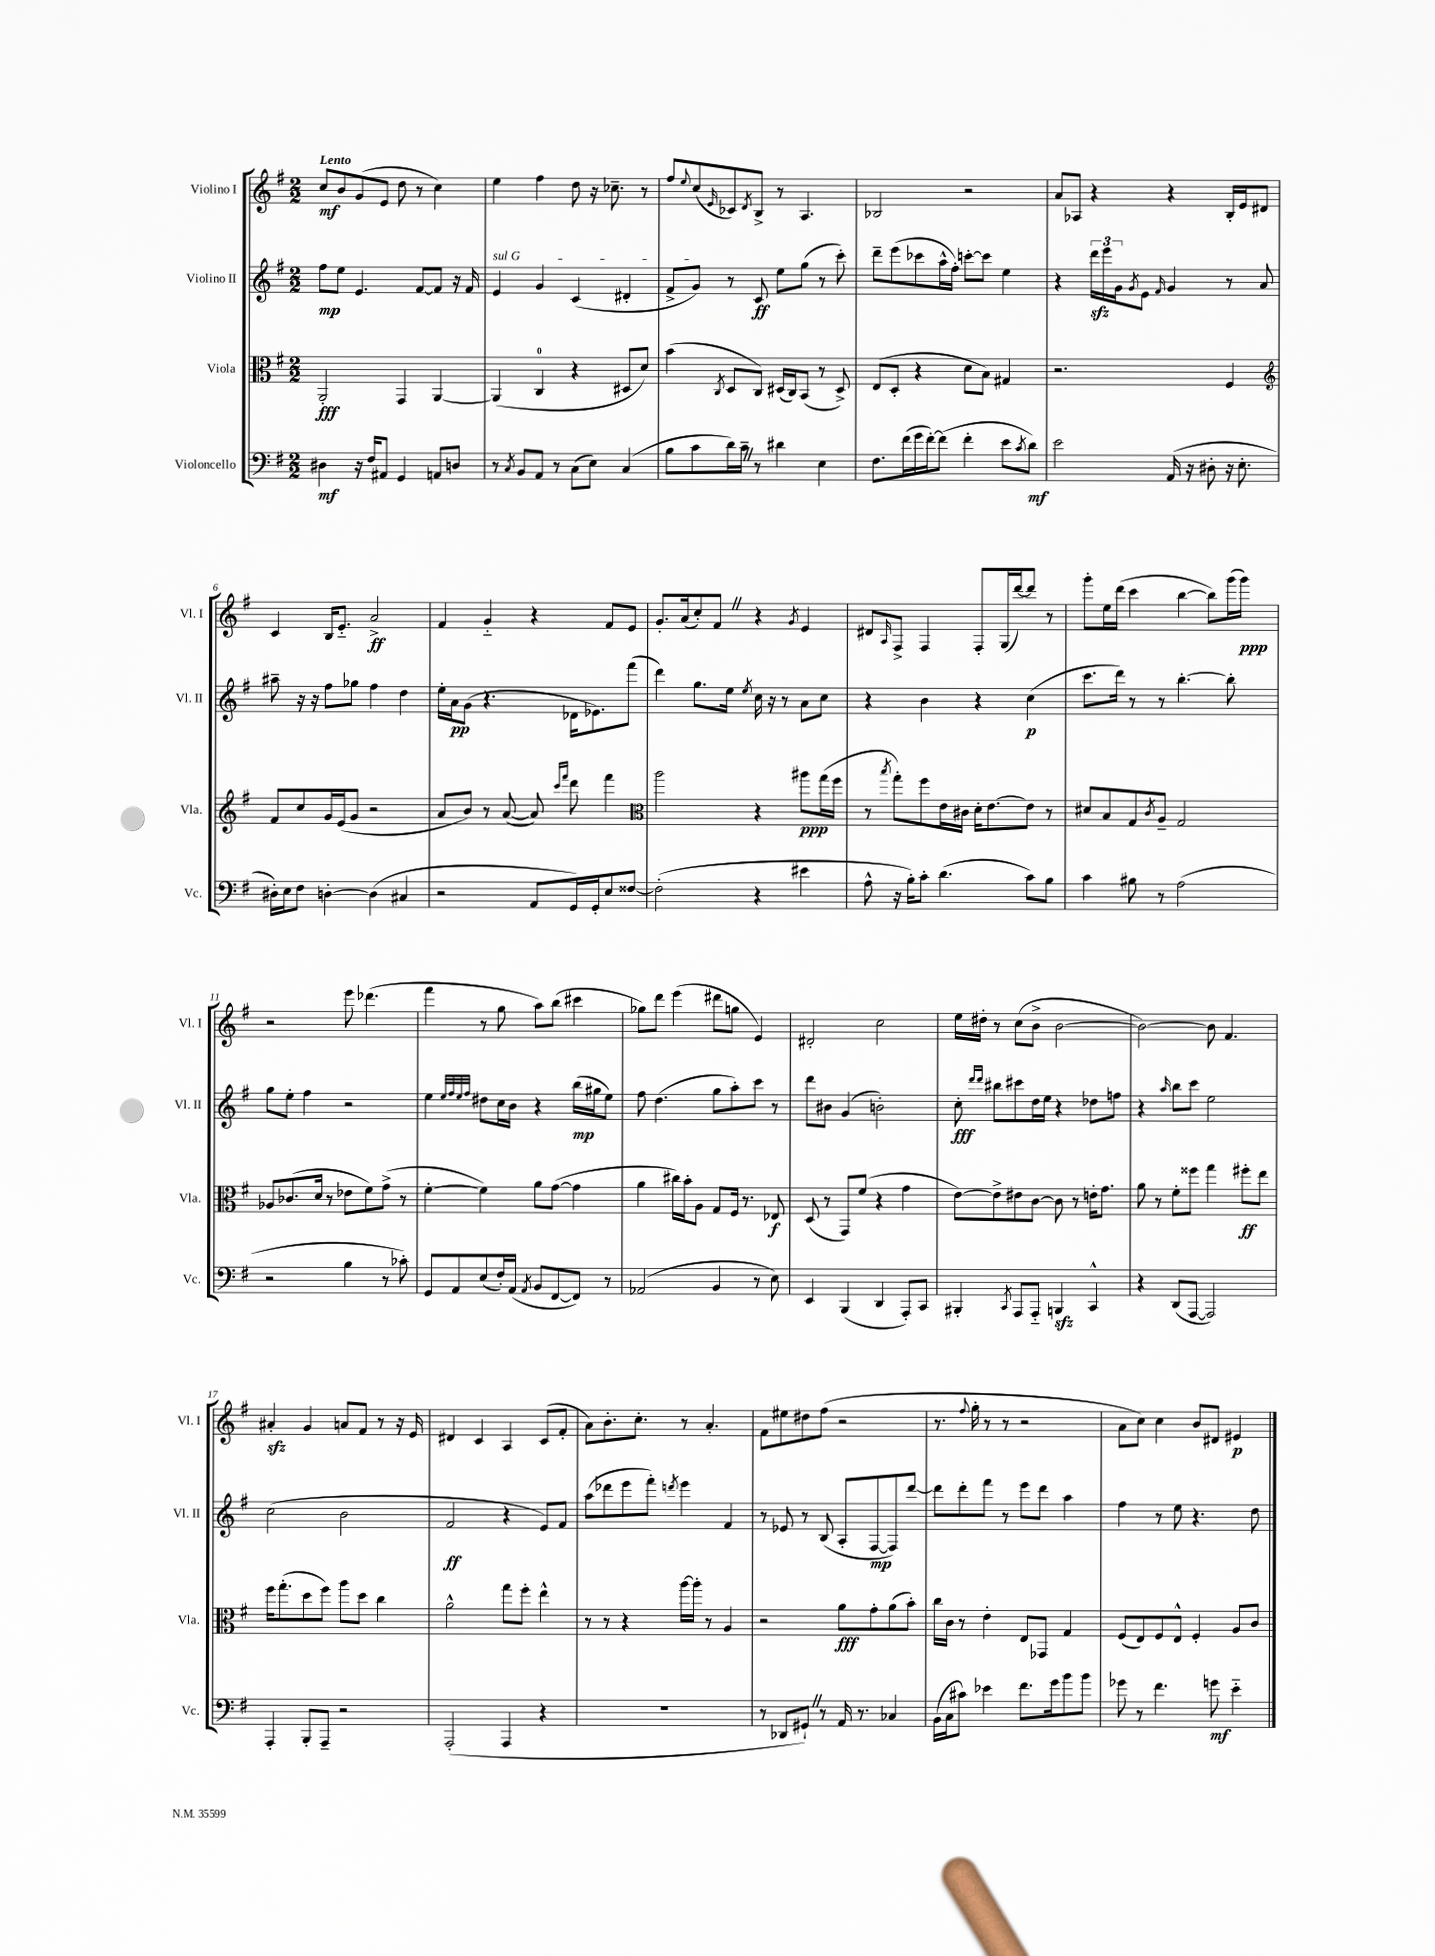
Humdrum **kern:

**kern	**kern	**kern	**kern
*staff4	*staff3	*staff2	*staff1
*clefF4	*clefC3	*clefG2	*clefG2
*k[f#]	*k[f#]	*k[f#]	*k[f#]
*M2/2	*M2/2	*M2/2	*M2/2
4D#\	2AA'/	8ff#\L	8cc/L
.	.	8ee\J	8b/
16r	.	4.e/	(8g/
16F#/LK	.	.	.
8AA#/J	.	.	8e/J
4GG/	4GG/	.	8dd\
.	.	[8f#/L	8r
8AA/L	[4AA/	8f#/]J	4cc\)
8D/J	.	16r	.
.	.	16f#/	.
=	=	=	=
8r	(4AA/]	4e/	4ee\
8qC/	.	.	.
8BB/L	.	.	.
8AA/J	4C/	4g/	4ff#\
8r	.	.	.
(8C\L	4r	(4c/	8dd\
8E\J)	.	.	16r
.	.	.	8.cc-~\
(4C/	8D#/L	4d#'/	.
.	8d/J)	.	8r
=	=	=	=
8B\L	(4b\	8f#^/L	8ff#/L
.	.	.	8qqee/
8c\	.	8g/J)	(8cc/
.	8qC/	.	16qqe/
16d\L)	8D/L	8r	8c-/)
16c~\JJ	.	.	.
.	.	.	8qd/
8r	8C/J)	8c/	8B^/J
4d#\	(16D#/LL	8ee\L	8r
.	16C/J)	.	.
.	(8BB/J	(8gg\J	4.A/
4E\	8r	8r	.
.	8D#^/)	8ccc'\)	.
=	=	=	=
8.F#\L	(8E/L	8ddd~\L	2B-/
.	8D'/J	(8eee\	.
(16f#\L	.	.	.
16g\	4r	8ccc-\	.
[16f#'\J)	.	.	.
(8f#\]J	.	16aa^^\L	.
.	.	16ff#'\JJ)	.
4f#'\	8d\L	[8ccc'\L	2r
.	8B\J)	8ccc\]J	.
8e\L	4G#/	4ee\	.
8qc/	.	.	.
8d\J)	.	.	.
=	=	=	=
2e\	2.r	4r	8a/L
.	.	.	8A-/J
.	.	24ddd\LL	4r
.	.	24eee\	.
.	.	24g\J	.
.	.	8qg/	.
.	.	8e\J	.
.	.	16qqf#/	.
(16AA/	.	4g/	4r
16r	.	.	.
8D#'\	.	.	.
16r	4F#/	8r	16B'/LL
8.E'\	.	.	16e/J
.	.	8a/	8d#/J
=	=	=	=
*	*clefG2	*	*
16D#'\LL)	8f#/L	8aa#~\	4c/
16E\J	.	.	.
8F#\J	8cc/	16r	.
.	.	16r	.
[4D'\	16g/L	8ff#\L	16B/LK
.	(16e/J	.	8.e'~/J
.	8g/J	8gg-\J	.
(4D\]	2r	4ff#\	2a^/
4C#/	.	4dd\	.
=	=	=	=
2r	8a/L	16ee'\LL	4f#/
.	.	16a\J	.
.	8b/J)	(8g\J	.
.	8r	4.r	4g'~/
.	([8a/	.	.
8AA/L	8a/])	.	4r
.	16qqccc/LL	.	.
.	16qqfff#/JJ	.	.
16GG/L)	8ddd\	16d-\LK	.
16GG'/J	.	8.e-\)	.
8E/	4fff#\	.	8f#/L
[8F##/J	.	(8fff#\J	8e/J
=	=	=	=
*	*clefC3	*	*
(2F##'\]	2aa\	4ddd\)	8.g'/L
.	.	.	(16a/k
.	.	8.gg\L	8cc'/)
.	.	.	8f#/J
.	.	16ee\Jk	.
.	.	8qee/	.
4r	4r	16cc\	4r
.	.	16r	.
.	.	8r	.
.	.	.	8qg/
4e#\	8aa#\L	8a\L	4e/
.	(16gg\L	8cc\J	.
.	16ff#\JJ	.	.
=	=	=	=
8A^^\	8r	4r	8d#/L
.	8qbb/	.	16qqA/
16r	8gg'\L)	.	8F#^/J
16B'\LK)	.	.	.
8c'\J	8ff#\	4b\	4F#/
(4.d\	16e\L	.	.
.	16c#\JJ	.	.
.	16d'\LK	4r	8F#'/L
.	[8.e\	.	.
.	.	.	(16G/L
.	.	.	[16ddd/J)
8c\L)	8e\]J	(4cc\	8ddd/]J
8B\J	8r	.	8r
=	=	=	=
4c\	8d#/L	8.ccc\L	8ggg'\L
.	8B/	.	16ee\L
.	.	16ddd\Jk)	(16ddd\JJ
8B#\	8G/	8r	4ccc\
.	8qc/	.	.
8r	8A~/J	8r	.
(2A\	2G/	[4.bb'\	[4bb\
.	.	.	8bb\]L)
.	.	8bb'\]	(16ggg\L
.	.	.	16ggg\JJ)
=	=	=	=
2r	8A-/L	8gg\L	2r
.	(8.c-/	8ee'\J	.
.	.	4ff#\	.
.	16d/Jk	.	.
.	8r	.	.
4B\	8e-\L	2r	8eee\
.	8f#\)	.	(4.ddd-\
8r	(8g^\J	.	.
8c-'\)	8r	.	.
=	=	=	=
8GG/L	[4f#'\	4ee\	4fff#\
8AA/	.	.	.
.	.	32qqee/LLL	.
.	.	32qqff#/	.
.	.	32qqee/	.
.	.	32qqff#/JJJ	.
(8E/	4f#\])	8dd#\L	8r
16F#'/L)	.	16cc\L	8gg\
(16AA/JJ	.	16b\JJ	.
8qAA/	.	.	.
8BB/L	8a\L	4r	8aa\L)
[8FF#/	([8g\J	.	(8bb\J
8FF#/]J)	4g\]	(16bb\LL	4ccc#\
.	.	16gg#\J	.
8r	.	8ee\J)	.
=	=	=	=
(2AA-/	4a\	8ff#\	8gg-\L)
.	.	(4.dd\	8ddd\J
.	16cc#\LL)	.	(4eee\
.	16b'\J	.	.
.	8A\J	.	.
4BB/	8G/L	8gg\L	8ddd#\L
.	16F#/Jk	8aa'\)	8gg\J
.	8.r	.	.
8r	.	8ccc\J	4e/)
8E\)	8E-/	8r	.
=	=	=	=
4EE/	(8D/	8ddd\L	2d#'/
.	8r	8b#\J	.
(4BBB/	8GG/L)	(4g/	.
.	(8f#/J	.	.
4DD/	4r	2b'\)	2cc\
8AAA'/L)	4g\	.	.
8CC/J	.	.	.
=	=	=	=
4BBB#'/	[8e\L)	8cc'\	16ee\LL
.	.	.	16dd#'\JJ
.	.	16qqddd/LL	.
.	.	16qqddd/JJ	.
.	8e^\]	8bb#\L	8r
8qCC/	.	.	.
8AAA/L	8e#\	8ccc#\	(8cc\L
8AAA'~/J	[8c\J	16dd\L	8b^\J
.	.	16ee\JJ	.
4BBB/	8c\]	4r	[2b\
.	8r	.	.
4CC^^/	16e'\LK	8dd-\L	.
.	8.g\J	.	.
.	.	8ff\J	.
=	=	=	=
4r	8a\	4r	2b\_)
.	8r	.	.
.	.	16qqaa/	.
(8DD/L	8f#'\L	8bb\L	.
[8AAA/J	8ff##\J	8ccc\J	.
2AAA/])	4gg\	2ee\	8b\]
.	.	.	4.f#/
.	8ff#'\L	.	.
.	8ee\J	.	.
=	=	=	=
4AAA'/	16ff#\LK	(2cc\	4a#'/
.	(8.gg'\	.	.
8BBB'/L	8dd\	.	4g/
8AAA~/J	8ff#\J)	.	.
2r	8aa\L	2b\	8a/L
.	8dd\J	.	8f#/J
.	4cc\	.	8r
.	.	.	16r
.	.	.	16e/
=	=	=	=
(2AAA'/	2a^^\	2f#/	4d#/
.	.	.	4c/
4AAA/	8gg\L	4r	4A/
.	8ff#'\J	.	.
4r	4ee^^\	8e/L)	(8c/L
.	.	8f#/J	8f#'/J
=	=	=	=
1r	8r	(8aa\L	8a\L)
.	8r	8ddd-\	8.b'\
.	4r	8eee\	.
.	.	.	8.cc'\J
.	.	8fff#'\J)	.
.	.	8qddd/	.
.	[16aa\LL	4eee\	8r
.	16aa'\]JJ	.	.
.	8r	.	4.a'/
.	4A/	4f#/	.
=	=	=	=
8r	2r	8r	8f#\L
8DD-/L	.	8e-/	8ee#\
8GG#`/J)	.	8r	8dd#\
8r	.	(8B/	(8ff#\J
16AA/	8a\L	8A'/L	2r
8.r	.	.	.
.	8g'\	[8F#/	.
4C-/	(8a\	8F#/])	.
.	8b'\J)	[8ddd/J	.
=	=	=	=
(16BB\LL	16cc\LL	8ddd\]L	8.r
16C\J	16c\JJ	.	.
8c#\J)	8r	8ddd'\	.
.	.	.	8qqff#/
.	.	.	16gg'\
4e-\	4e'\	8fff#\J	8r
.	.	8r	8r
8.f#\L	8E/L	8eee\L	2r
.	8GG-/J	8ddd\J	.
16g\k	.	.	.
8b\	4G/	4aa\	.
8b\J	.	.	.
=	=	=	=
8g-\	(8F#/L	4ff#\	8a\L
8r	8E/)	.	8cc\J)
4.f#\	8F#/	8r	4cc\
.	8E^^/J	8ee\	.
.	4F#'/	4.r	8b/L
8g\	.	.	8d#/J
4e'~\	8A/L	.	4e#/
.	8c/J	8dd\	.
==	==	==	==
*-	*-	*-	*-
